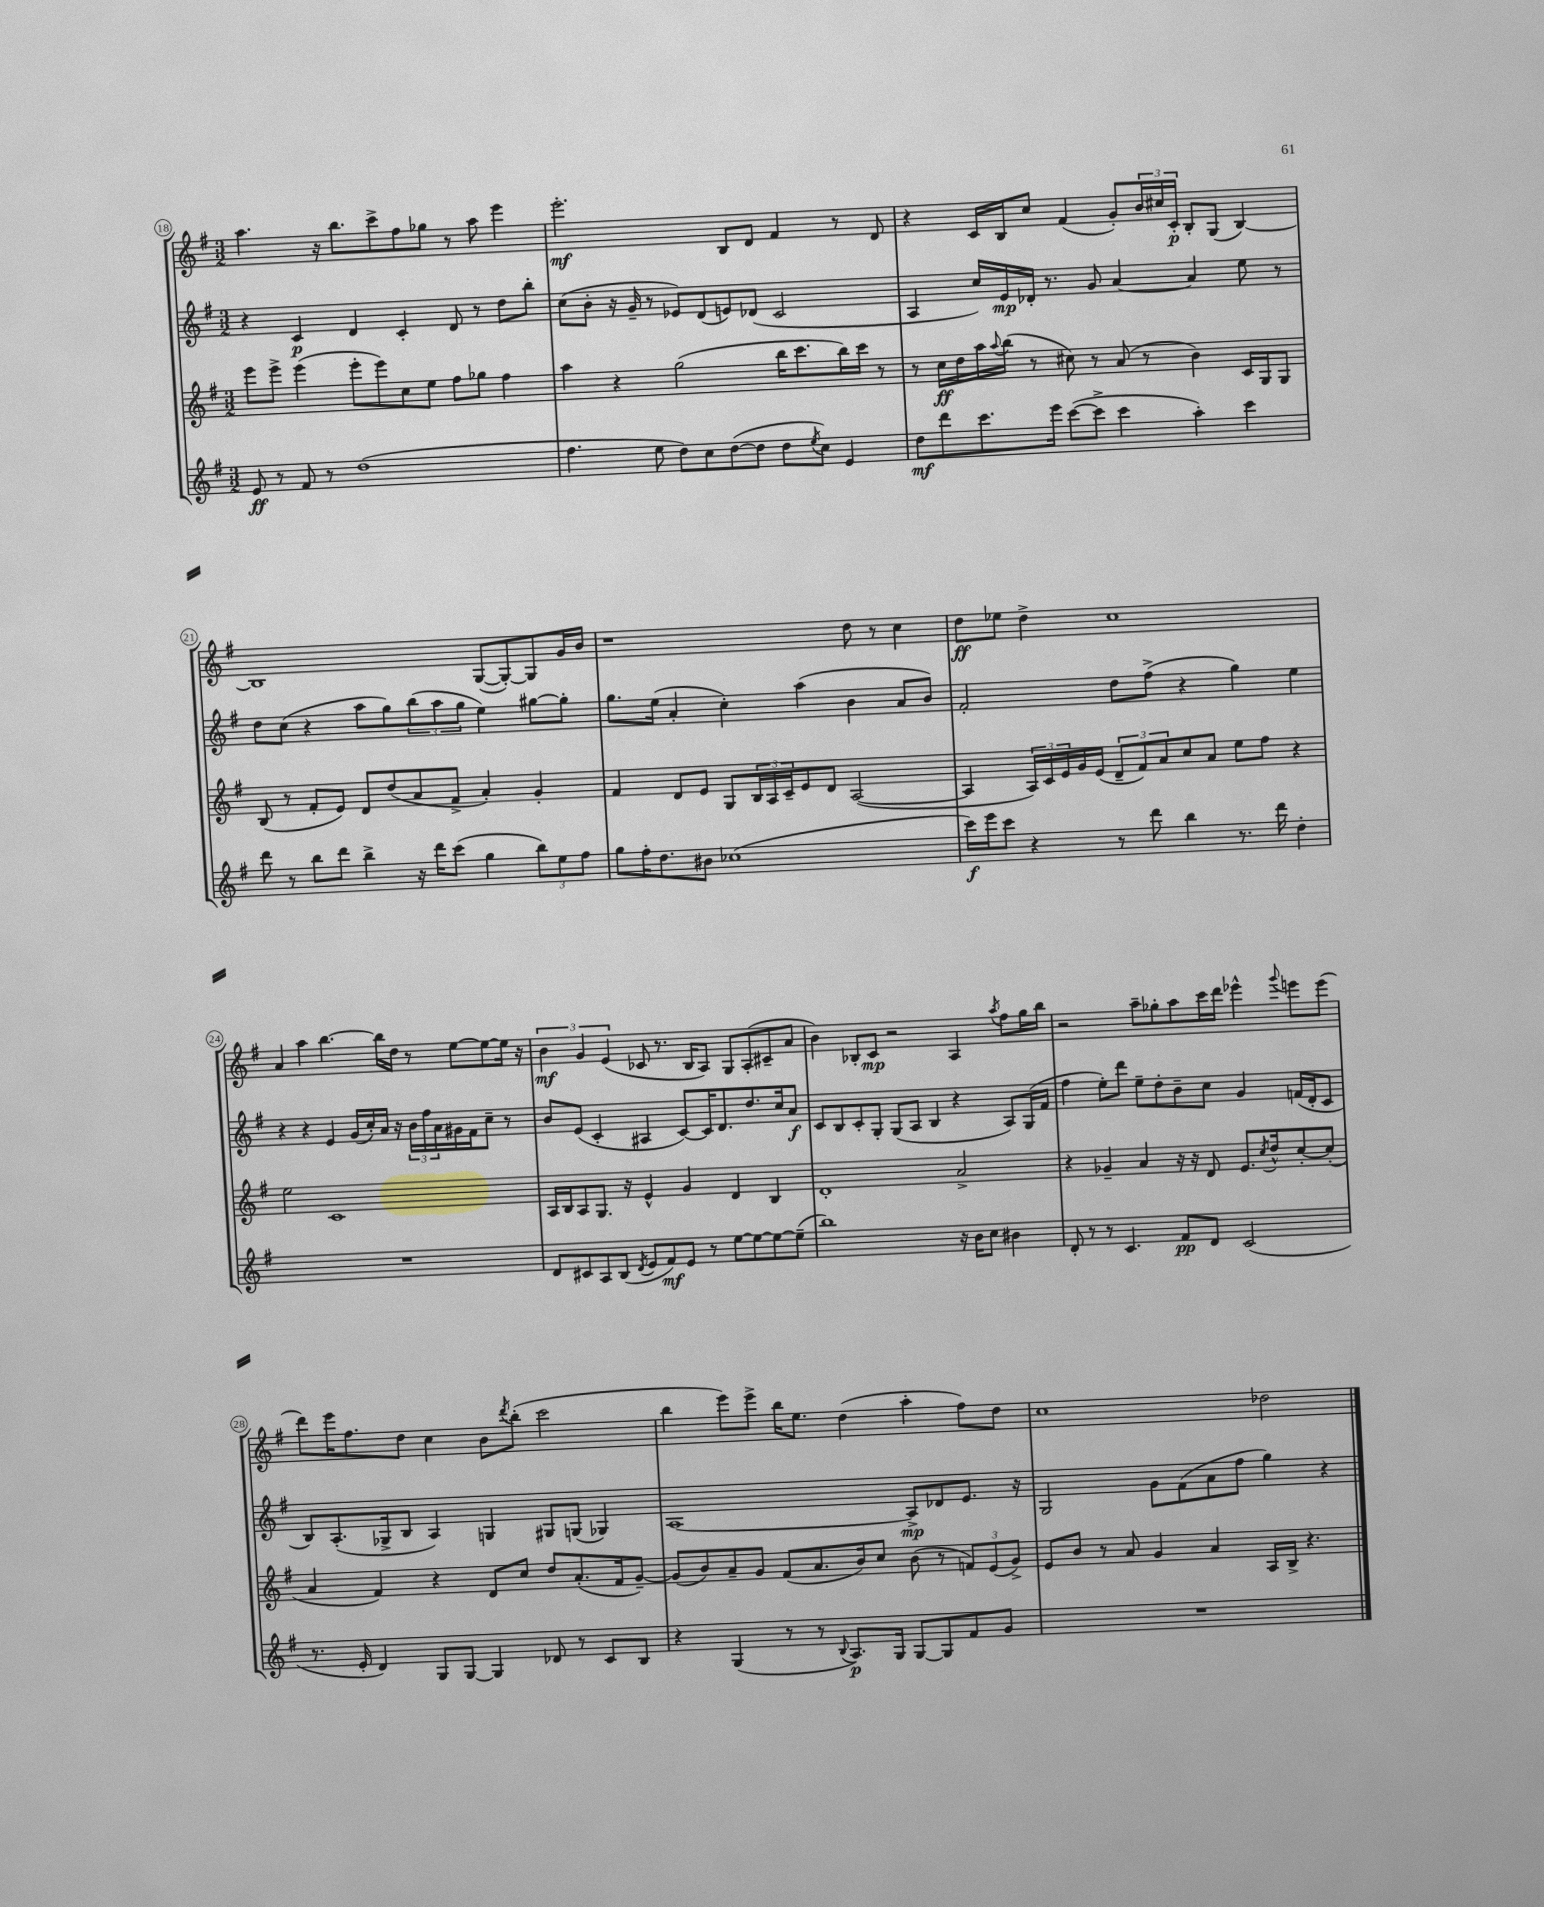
<<
\new StaffGroup <<
\new Staff = "s0" {
    \clef treble \key g \major \numericTimeSignature \time 3/2
    a''4. r16 b''8. c'''8-> fis''8 ges''8 r8 a''8 e'''4 |
    e'''2.-.\mf b8 d'8 fis'4 r8 d'8 |
    r4 c'16 b16 c''8 fis'4( g'8-.) \tuplet 3/2 { b'16 cis''16 c'16-.\p } b8-. g8( b4~) |
    b1 g8~( g8~-.) g8 g'16 b'16 |
    r1 d''8 r8 c''4 |
    d''8\ff ees''8 d''4-> c''1 |
    a'4 a''4 b''4.~ b''16 d''16 r8 e''8~ e''8~ e''16 r16 |
    \tuplet 3/2 { b'4\mf g'4 e'4( } ces'8 r8. b16 a8) g8 a8-.( cis'8-- a'8 |
    b'4) bes8-. c'8\mp r2 a4 \acciaccatura { a''8 } fis''8 g''16 b''16 |
    r2 a''8-- ges''8-. a''8 c'''16 d'''16 ees'''4-^ \appoggiatura { g'''8 } e'''8 e'''8( |
    d'''8) e'''16 fis''8. d''8 c''4 b'8 \acciaccatura { d'''8 } b''8-.( c'''2 |
    b''4 e'''8) e'''8-> b''16 e''8. d''4( a''4-. fis''8) d''8 |
    c''1 des''2 \bar "|." |
}
\new Staff = "s1" {
    \clef treble \key g \major \numericTimeSignature \time 3/2
    r4 c'4\p d'4 c'4-. d'8 r8 d''8 b''8-. |
    c''8( b'8-. r16 g'16-- r8 ees'8) d'8( e'8) des'8( c'2 |
    a4 c''16) e'16\mp des'16-. r8. g'8 a'4~ a'4 e''8 r8 |
    d''8 c''8( r4 a''8 g''8) \tuplet 3/2 { b''8( a''8 g''8 } e''4) gis''8~ gis''8-. |
    g''8. e''16( a'4-. c''4-.) a''4( b'4 a'8 b'8) |
    fis'2-. d''8 fis''8->( r4 g''4) e''4 |
    r4 r4 e'4 g'16( c''16-.) a'16 r16 \tuplet 3/2 { b'16 fis''16 a'16 } gis'16 fis'16 c''8-- r8 |
    b'8 e'8( c'4-. ais4 c'8~) c'16 d'8. d''8. c''16 a'8\f |
    c'8 b8 c'8-. g8-. g8( a8 b4 r4 a8) g16( fis'16 |
    fis''4 e''8-.) d'''8 e''8-- d''8-. b'8-- c''8 g'4 f'16( d'16-. c'8 |
    b8) a8.-.( ges16-> b8 a4) g4 gis8 g8( ges4) |
    a1~ a8->\mp des'8 e'8. r16 |
    g2 g'8 fis'8( a'8 fis''8 g''4) r4 \bar "|." |
}
\new Staff = "s2" {
    \clef treble \key g \major \numericTimeSignature \time 3/2
    e'''8 e'''8-> e'''4( e'''8-. e'''8) c''8 e''8 fis''8 ges''8 fis''4 |
    a''4 r4 g''2( b''16 c'''8. b''16) c'''16 r8 |
    r8 c''16\ff d''16 a''16 \appoggiatura { a''8 } b''16( r8 cis''8) r8 a'8( r8 b'4) c'16 g16 g8 |
    b8( r8 fis'8-. e'8) d'8 d''8( a'8 fis'8-> a'4-.) g'4-. |
    fis'4 d'8 e'8 g8 \tuplet 3/2 { b16 a16 c'16-- } e'8 d'8 a2~( |
    a4 \tuplet 3/2 { a16) c'16 e'16 } g'16 e'16( \tuplet 3/2 { d'8-- fis'8) a'8 } c''8 a'8 e''8 fis''8 r4 |
    e''2 c'1 |
    a16 b16 a8 g8. r16 e'4-^ g'4 d'4 b4 |
    d'1-. a'2-> |
    r4 ges'4-- a'4 r16 r16 d'8 e'8. \acciaccatura { c''8 } d''16-^ c''8~-. c''8-.( |
    a'4 fis'4) r4 d'8 c''8 d''8 a'8.-.( fis'16 g'8~--) |
    g'8( b'8) a'8-- g'8 fis'8( a'8. b'16) c''8 b'8( r8 \tuplet 3/2 { f'8) e'8( g'8->) } |
    e'8 b'8 r8 a'8 g'4 a'4 a16 b16-> r4. \bar "|." |
}
\new Staff = "s3" {
    \clef treble \key g \major \numericTimeSignature \time 3/2
    e'8\ff r8 fis'8 r8 d''1( |
    fis''4. e''8 d''8) c''8 d''8~( d''8 d''8 \acciaccatura { e''8 } c''8) e'4 |
    d''8\mf d'''8 c'''8. e'''16 c'''8~( c'''8-> c'''4 a''4-.) c'''4 |
    d'''8 r8 b''8 d'''8 b''4-> r16 d'''16 c'''8( g''4 \tuplet 3/2 { b''8) e''8 fis''8 } |
    g''8 fis''16-. d''8. bis'8 ces''1( |
    c'''16\f) e'''16 c'''8 r4 r8 d'''8 b''4 r8. d'''16 d''4-. |
    R1. |
    d'8 cis'8 a8 b8( \acciaccatura { d'8 } e'8 fis'8\mf) e'8 r8 e''8~ e''8~ e''8~ e''8--( |
    b''1) r16 b'16 c''8 bis'4 |
    d'8-. r8 r8 c'4. fis'8\pp d'8 c'2( |
    r8. e'16-. d'4) g8 g8~ g4 des'8 r8 c'8 b8 |
    r4 g4( r8 r8 \appoggiatura { b8 } a8.\p) g16 g8~ g8 fis'8 g'8 |
    R1. \bar "|." |
}
>>
>>
\layout { \context { \Score currentBarNumber = #18 \override BarNumber.stencil = #(make-stencil-circler 0.1 0.3 ly:text-interface::print) } }
